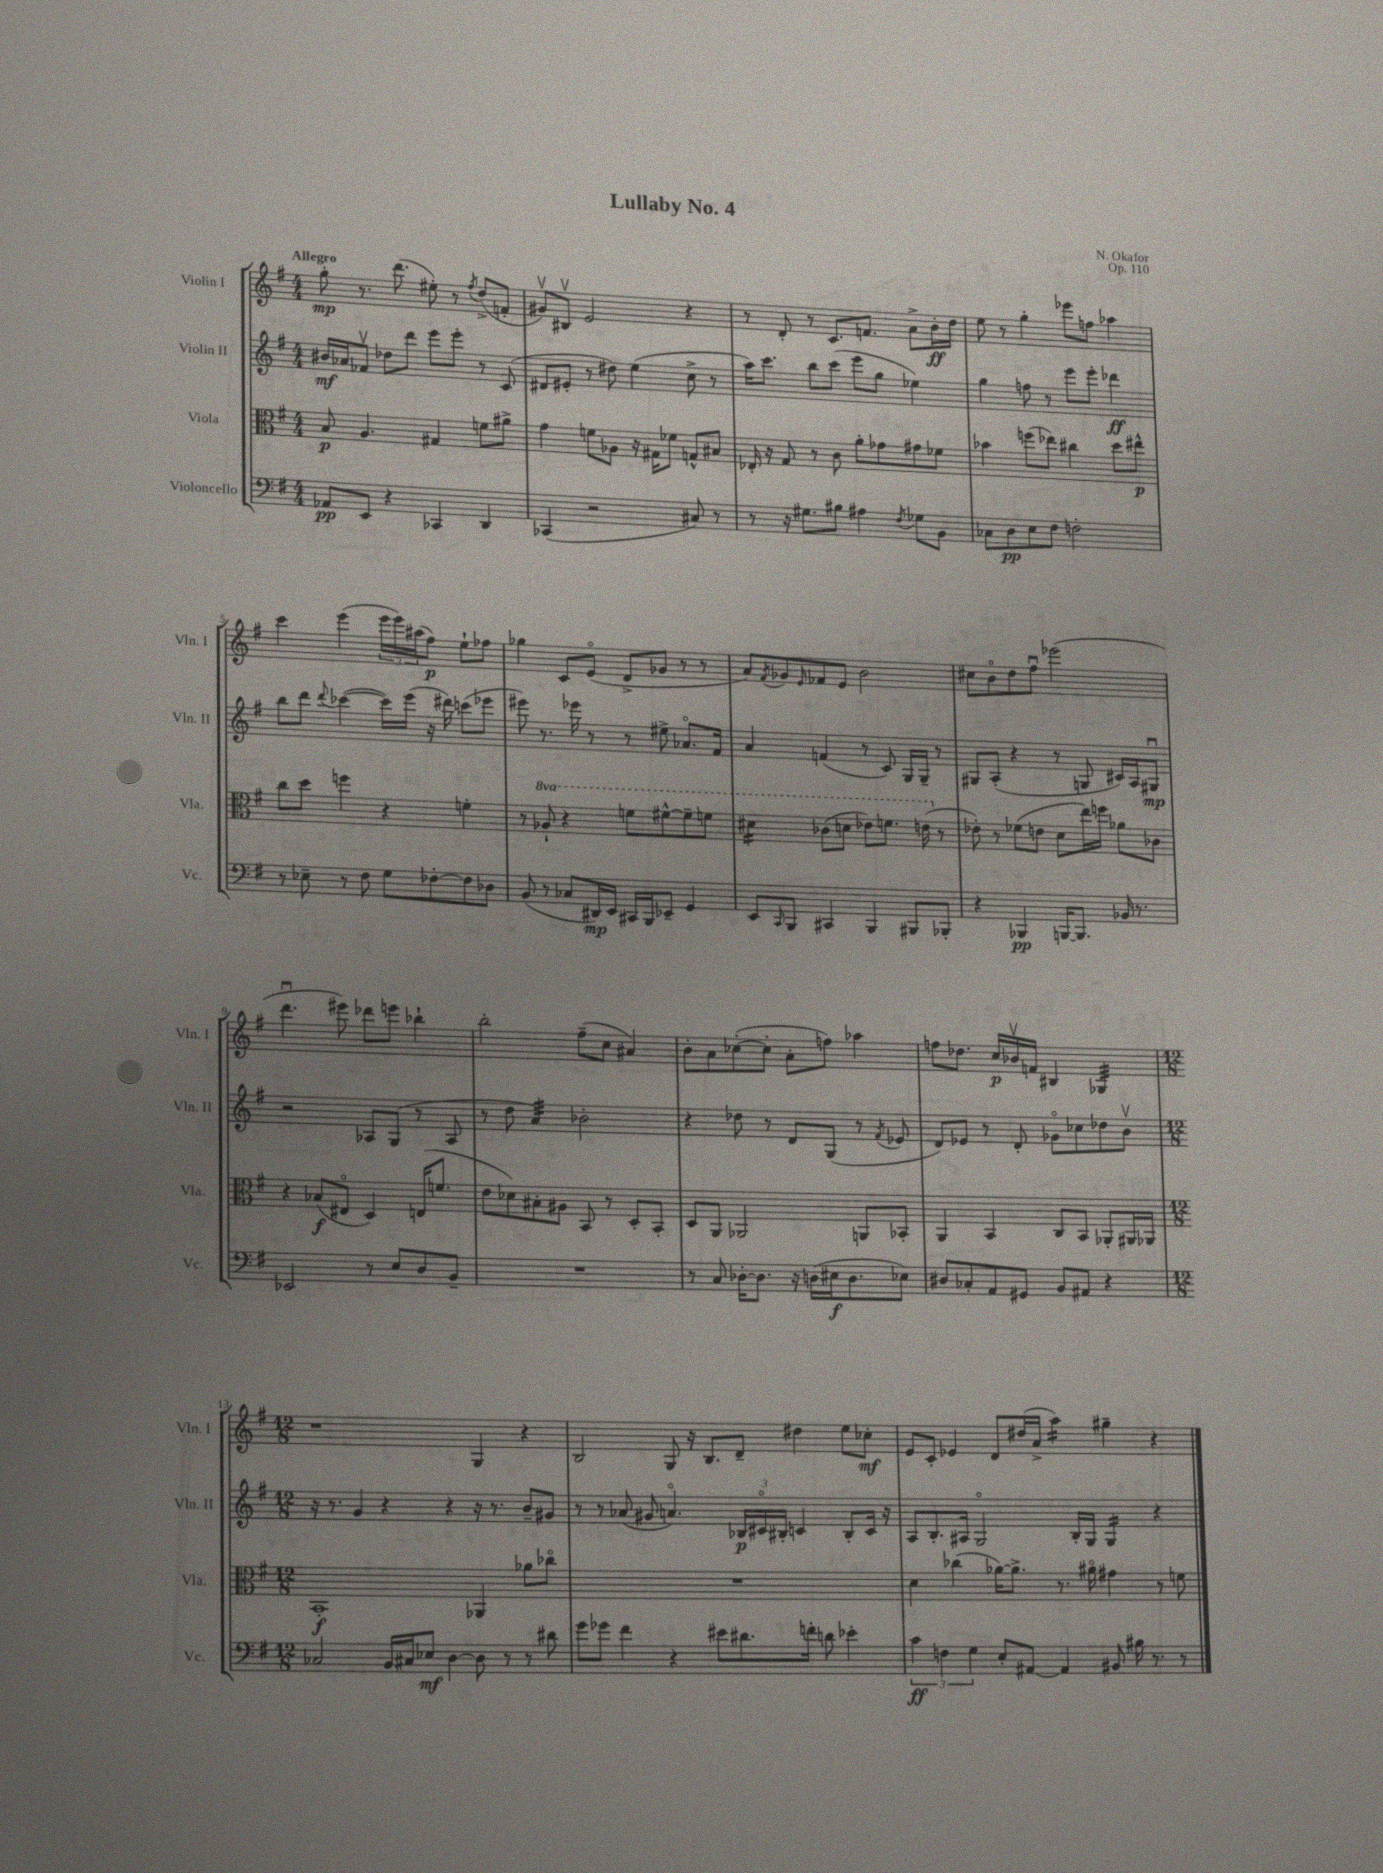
\header { title = "Lullaby No. 4" composer = "N. Okafor" opus = "Op. 110" }
<<
\new StaffGroup <<
\new Staff = "s0" \with { instrumentName = "Violin I" shortInstrumentName = "Vln. I" } {
    \clef treble \key g \major \numericTimeSignature \time 4/4 \tempo "Allegro"
    g''8-.\mp r8. d'''8.( eis''8-.) r8 \acciaccatura { fis''8 } d''8->( f'8-. |
    gis'8\upbow) bis8\upbow e'2 r4 |
    r8 d'8-. r8 c'8. f'8. a'8-> b'16-.\ff d''16 |
    e''8 r8 g''4-. ees'''8 f''8 aes''4 |
    c'''4 e'''4( \tuplet 3/2 { e'''16 e'''16) ais''16( } fis''8\p) e''8-! fes''8 |
    ges''4 c'8 e'8\flageolet( d'8-> ges'8 r8 r8 |
    a'8) \acciaccatura { fis'8 } ges'8 \grace { e'16 } fes'8 e'8 b'2 |
    cis''8 b'8\flageolet d''8 fis''8\downbow ees'''2( |
    d'''4.\downbow eis'''8) des'''8 e'''8 bes''4-! |
    b''2-. fis''8--( c''8 ais'4) |
    b'8-. a'8 ces''8~-.( ces''8-. a'8-. f''8) aes''4 |
    f''8 des''8. c''16\p bes'16\upbow f'16 bis4 ges4:32 |
    \numericTimeSignature \time 12/8 r1 g4 r4 |
    b2 g8 r16 b8. d'8-- dis''4 e''8 ces''8-.\mf |
    e'8 c'8-. ees'4 d'8 dis''16( a'16-> a''4:16) gis''4-- r4 \bar "|." |
}
\new Staff = "s1" \with { instrumentName = "Violin II" shortInstrumentName = "Vln. II" } {
    \clef treble \key g \major \numericTimeSignature \time 4/4
    bis'16\mf aes'16 fes'8\upbow des''8 d'''8 e'''8 e'''8-. r8 c'8( |
    dis'8 eis'8-. r8 dis''8) e''4( c''8-> r8 |
    a''16) c'''8. b''8 c'''8( e'''8 g''8 ees''4) |
    g''4 f''8 r8 e'''8 e'''8-. des'''4\ff |
    b''8 d'''8 \appoggiatura { d'''8 } ces'''4~( ces'''16) e'''16( r16 dis'''16) c'''8( ees'''8 |
    eis'''8) r8. ees'''16 r8 r8 eis''8-> aes'8.\flageolet fis'16 |
    a'4 f'4( r8 c'8) g16 g16-- r8 |
    gis8 a8-.( r4 r8 g8 cis'16) a16 gis8\downbow\mp |
    r2 aes8 g8( r8 aes8 |
    r8 d''8 a'4:32) bes'2-. |
    r4 des''8 r8 d'8 g8( r8 \acciaccatura { fis'8 } ees'8 |
    d'8) ees'8 r8 d'8-. ges'8\flageolet ces''8 des''8 b'8\upbow |
    \numericTimeSignature \time 12/8 r16 r8. g'4 r4 r4 r16 r8. b'8-- gis'8 |
    r8 r8 aes'8( gis'8 a'4.\flageolet) \tuplet 3/2 { bes16\p cis'16\flageolet bis16-. } c'4 bis8-. c'16 r16 |
    a8 b8.-. ais16 g2\flageolet b16-. g16 g4:16 r4 \bar "|." |
}
\new Staff = "s2" \with { instrumentName = "Viola" shortInstrumentName = "Vla." } {
    \clef alto \key g \major \numericTimeSignature \time 4/4 \set Staff.ottavationMarkups = #ottavation-simple-ordinals
    b8\p a4. gis4 f'8 ais'8-> |
    g'4 f'8 aes8 r16 gis16 fes'8 g8-^ bis8 |
    ees16-. r16 g8 r8 c'8 a'8-. ges'8 gis'8 fes'8 |
    bes'4 f''8( ees''8) cis''4 d''8 eis''8-^\p |
    c''8 d''8 f''4 r4 f'4-. |
    r8 \ottava #1 aes'8-! r4 f''8 fis''8~-^ fis''8-- f''8 |
    dis''4:16 ces''8( d''8 ees''8) f''8. e''16( \ottava #0 r8 |
    ees'8-.) r8 fes'8( e'8 d'8 e''16) f''16 aes'8 ces'8 |
    r4 bes8\f( eis8\flageolet d4) e16( f'8. |
    e'8 des'8) bis8-. ais8 b,8 r8 d8-. b,8-. |
    d8 a,8 aes,2 a,8 bes,8-. |
    a,4 b,4 c8 b,8 aes,8-. ais,16 aes,16 |
    \numericTimeSignature \time 12/8 b,1-.\f aes,4 aes'8 ces''8\flageolet |
    R1. |
    d'4 ces''4( aes'16~) aes'8.-> r8. ais'16\flageolet gis'4 r8 f'8 \bar "|." |
}
\new Staff = "s3" \with { instrumentName = "Violoncello" shortInstrumentName = "Vc." } {
    \clef bass \key g \major \numericTimeSignature \time 4/4
    aes,8\pp e,8 r4 ces,4 d,4 |
    ces,4( r2 cis8) r8 |
    r8 r16 gis8. bis8 ais4 \acciaccatura { fis8 } ges8 b,8 |
    ces8 d8\pp e8 fis8 f2-. |
    r8 ees8-- r8 fis8 g8 fes8~-. fes8 des8 |
    b,8( r8 ces8 dis,16\mp) e,16 cis,16 b,,16 ees,8-- g,4 |
    e,8 \grace { c,16 } b,,8 cis,4 b,,4 bis,,8 bes,,8-. |
    r4 bes,,4\pp b,,16~ b,,8. bes,16 r8. |
    ees,2 r8 e8 d8 b,8-- |
    R1 |
    r8 c8 des16~-. des8. r16 d16( eis16\f d8. ees8) |
    dis8 ces8-. a,8 gis,8 b,8 ais,8 r4 |
    \numericTimeSignature \time 12/8 ces2 b,16 cis16 ees8\mf d4~ d8 r8 r8 dis'8 |
    g'8 ges'8 fis'4 r4 eis'8 dis'8. f'16-. d'8 ees'4-. |
    \tuplet 3/2 { c'4\ff f4 g4 } e8-. ais,8~ ais,4 bis,8 bis16 r8. r8 \bar "|." |
}
>>
>>
